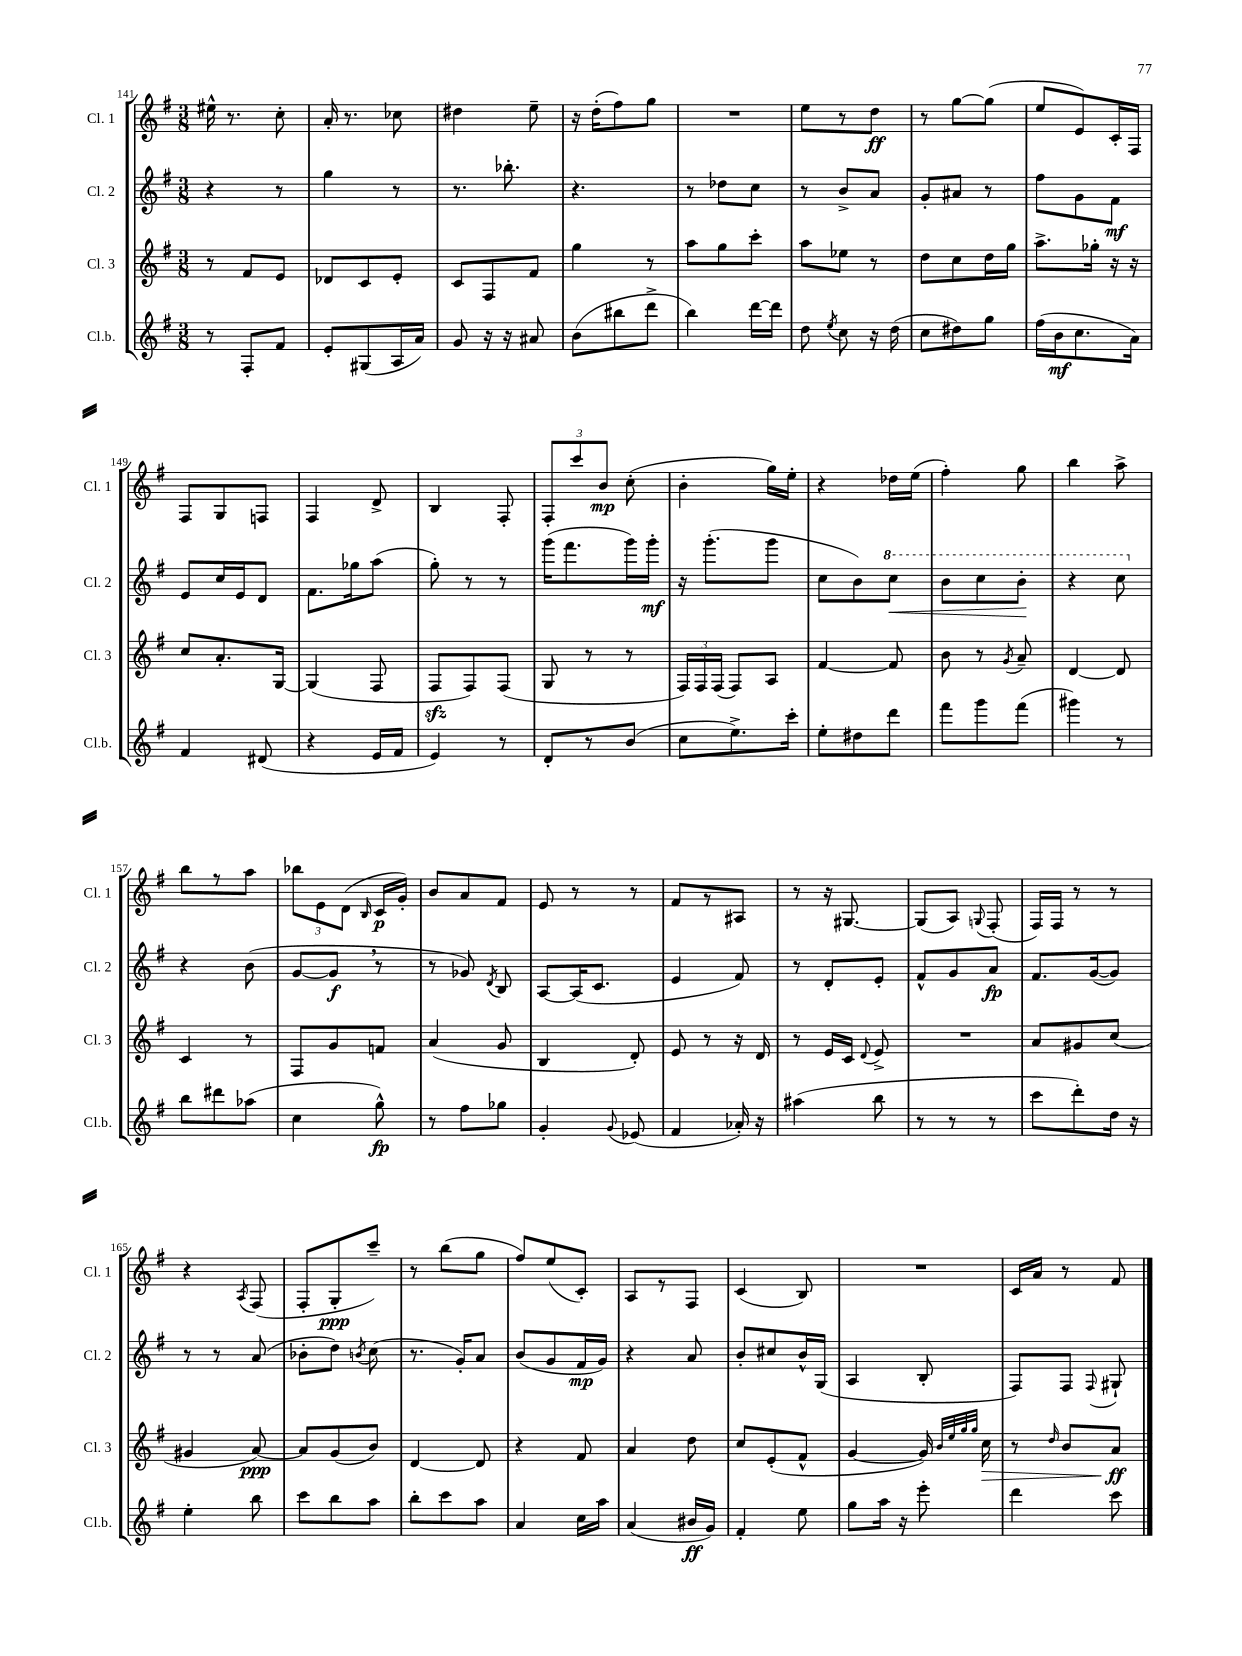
<<
\new StaffGroup <<
\new Staff = "s0" \with { instrumentName = "Cl. 1" shortInstrumentName = "Cl. 1" } {
    \clef treble \key g \major \numericTimeSignature \time 3/8
    \autoBeamOff eis''16-^ r8. c''8-. |
    a'16-. r8. ces''8 |
    dis''4 e''8-- |
    r16 d''16[-.( fis''8) g''8] |
    R4. |
    e''8[ r8 d''8]\ff |
    r8 g''8[~ g''8]( |
    e''8[ e'8) c'16-. fis16] |
    fis8[ g8 f8] |
    fis4 d'8-> |
    b4 fis8-. |
    \tuplet 3/2 { fis8[-. c'''8 b'8]\mp } c''8-.( |
    b'4-. g''16[) e''16]-. |
    r4 des''16[ e''16]( |
    fis''4-.) g''8 |
    b''4 a''8-> |
    b''8[ r8 a''8] |
    \tuplet 3/2 { bes''8[ e'8 d'8]( } \grace { b16 } c'16[\p g'16]-.) |
    b'8[ a'8 fis'8] |
    e'8 r8 r8 |
    fis'8[ r8 ais8] |
    r8 r16 gis8.~ |
    gis8[( a8]) \appoggiatura { g8 } fis8-.( |
    fis16[) fis16] r8 r8 |
    r4 \acciaccatura { a8 } fis8( |
    fis8[-. g8-.\ppp c'''8]--) |
    r8 b''8[( g''8] |
    fis''8[) e''8( c'8]-.) |
    a8[ r8 fis8] |
    c'4( b8) |
    R4. |
    c'16[ a'16] r8 fis'8 \bar "|." |
}
\new Staff = "s1" \with { instrumentName = "Cl. 2" shortInstrumentName = "Cl. 2" } {
    \clef treble \key g \major \numericTimeSignature \time 3/8
    \autoBeamOff r4 r8 |
    g''4 r8 |
    r8. bes''8.-. |
    r4. |
    r8 des''8[ c''8] |
    r8 b'8[-> a'8] |
    g'8[-. ais'8] r8 |
    fis''8[ g'8 fis'8]\mf |
    e'8[ c''16 e'16 d'8] |
    fis'8.[ ges''16 a''8]( |
    g''8-.) r8 r8 |
    g'''16[( fis'''8. g'''16) g'''16]-.\mf |
    r16 g'''8.[-.( g'''8] |
    c''8[ b'8) \ottava #1 c'''8]\< |
    b''8[ c'''8 b''8]-.\! |
    r4 c'''8 \ottava #0 |
    r4 b'8( |
    g'8[~ g'8]\f \breathe r8 |
    r8 ges'8) \acciaccatura { d'8 } b8 |
    a8[~ a16( c'8.] |
    e'4 fis'8) |
    r8 d'8[-. e'8]-. |
    fis'8[-^ g'8 a'8]\fp |
    fis'8.[ g'16~( g'8]) |
    r8 r8 a'8( |
    bes'8[-. d''8]) \acciaccatura { b'8 } c''8( |
    r8. g'16[-.) a'8] |
    b'8[( g'8 fis'16\mp g'16]) |
    r4 a'8 |
    b'8[-. cis''8 b'16-^ g16]( |
    a4 b8-. |
    fis8[) fis8] \appoggiatura { fis8 } gis8-! \bar "|." |
}
\new Staff = "s2" \with { instrumentName = "Cl. 3" shortInstrumentName = "Cl. 3" } {
    \clef treble \key g \major \numericTimeSignature \time 3/8
    \autoBeamOff r8 fis'8[ e'8] |
    des'8[ c'8 e'8]-. |
    c'8[ fis8 fis'8] |
    g''4 r8 |
    a''8[ g''8 c'''8]-. |
    a''8[ ees''8] r8 |
    d''8[ c''8 d''16 g''16] |
    a''8.[-> ges''16]-. r16 r16 |
    c''8[ a'8.-. g16]~ |
    g4( fis8 |
    fis8[\sfz fis8) fis8]( |
    g8 r8 r8 |
    \tuplet 3/2 { fis16[) fis16 fis16]( } fis8[) a8] |
    fis'4~ fis'8 |
    b'8 r8 \acciaccatura { g'8 } a'8-- |
    d'4~ d'8 |
    c'4 r8 |
    fis8[ g'8 f'8] |
    a'4( g'8 |
    b4 d'8-.) |
    e'8 r8 r16 d'16 |
    r8 e'16[ c'16] \appoggiatura { d'8 } e'8-> |
    R4. |
    a'8[ gis'8 c''8]( |
    gis'4 a'8~\ppp) |
    a'8[ g'8( b'8]) |
    d'4~ d'8 |
    r4 fis'8 |
    a'4 d''8 |
    c''8[ e'8-.( fis'8]-^ |
    g'4~ g'16) \grace { b'32[ e''32 g''32 g''32] } c''16\> |
    r8 \grace { d''16 } b'8[ a'8]\ff\! \bar "|." |
}
\new Staff = "s3" \with { instrumentName = "Cl.b." shortInstrumentName = "Cl.b." } {
    \clef treble \key g \major \numericTimeSignature \time 3/8
    \autoBeamOff r8 fis8[-. fis'8] |
    e'8[-. gis8( a16 a'16]) |
    g'8 r16 r16 ais'8 |
    b'8[( bis''8 d'''8]-> |
    b''4) d'''16[~ d'''16] |
    d''8 \acciaccatura { e''8 } c''8 r16 d''16( |
    c''8[ dis''8) g''8] |
    fis''16[( b'16\mf c''8. a'16]) |
    fis'4 dis'8( |
    r4 e'16[ fis'16] |
    e'4) r8 |
    d'8[-. r8 b'8]( |
    c''8[ e''8.->) c'''16]-. |
    e''8[-. dis''8 d'''8] |
    fis'''8[ g'''8 fis'''8]( |
    gis'''4) r8 |
    b''8[ dis'''8 aes''8]( |
    c''4 g''8-^\fp) |
    r8 fis''8[ ges''8] |
    g'4-. \appoggiatura { g'8 } ees'8( |
    fis'4 aes'16-.) r16 |
    ais''4( b''8 |
    r8 r8 r8 |
    c'''8[ d'''8-.) d''16] r16 |
    e''4-. b''8 |
    c'''8[ b''8 a''8] |
    b''8[-. c'''8 a''8] |
    a'4 c''16[ a''16] |
    a'4( bis'16[\ff g'16]) |
    fis'4-. e''8 |
    g''8[ a''16] r16 e'''8-. |
    d'''4 c'''8 \bar "|." |
}
>>
>>
\layout { \context { \Score currentBarNumber = #141 } }
